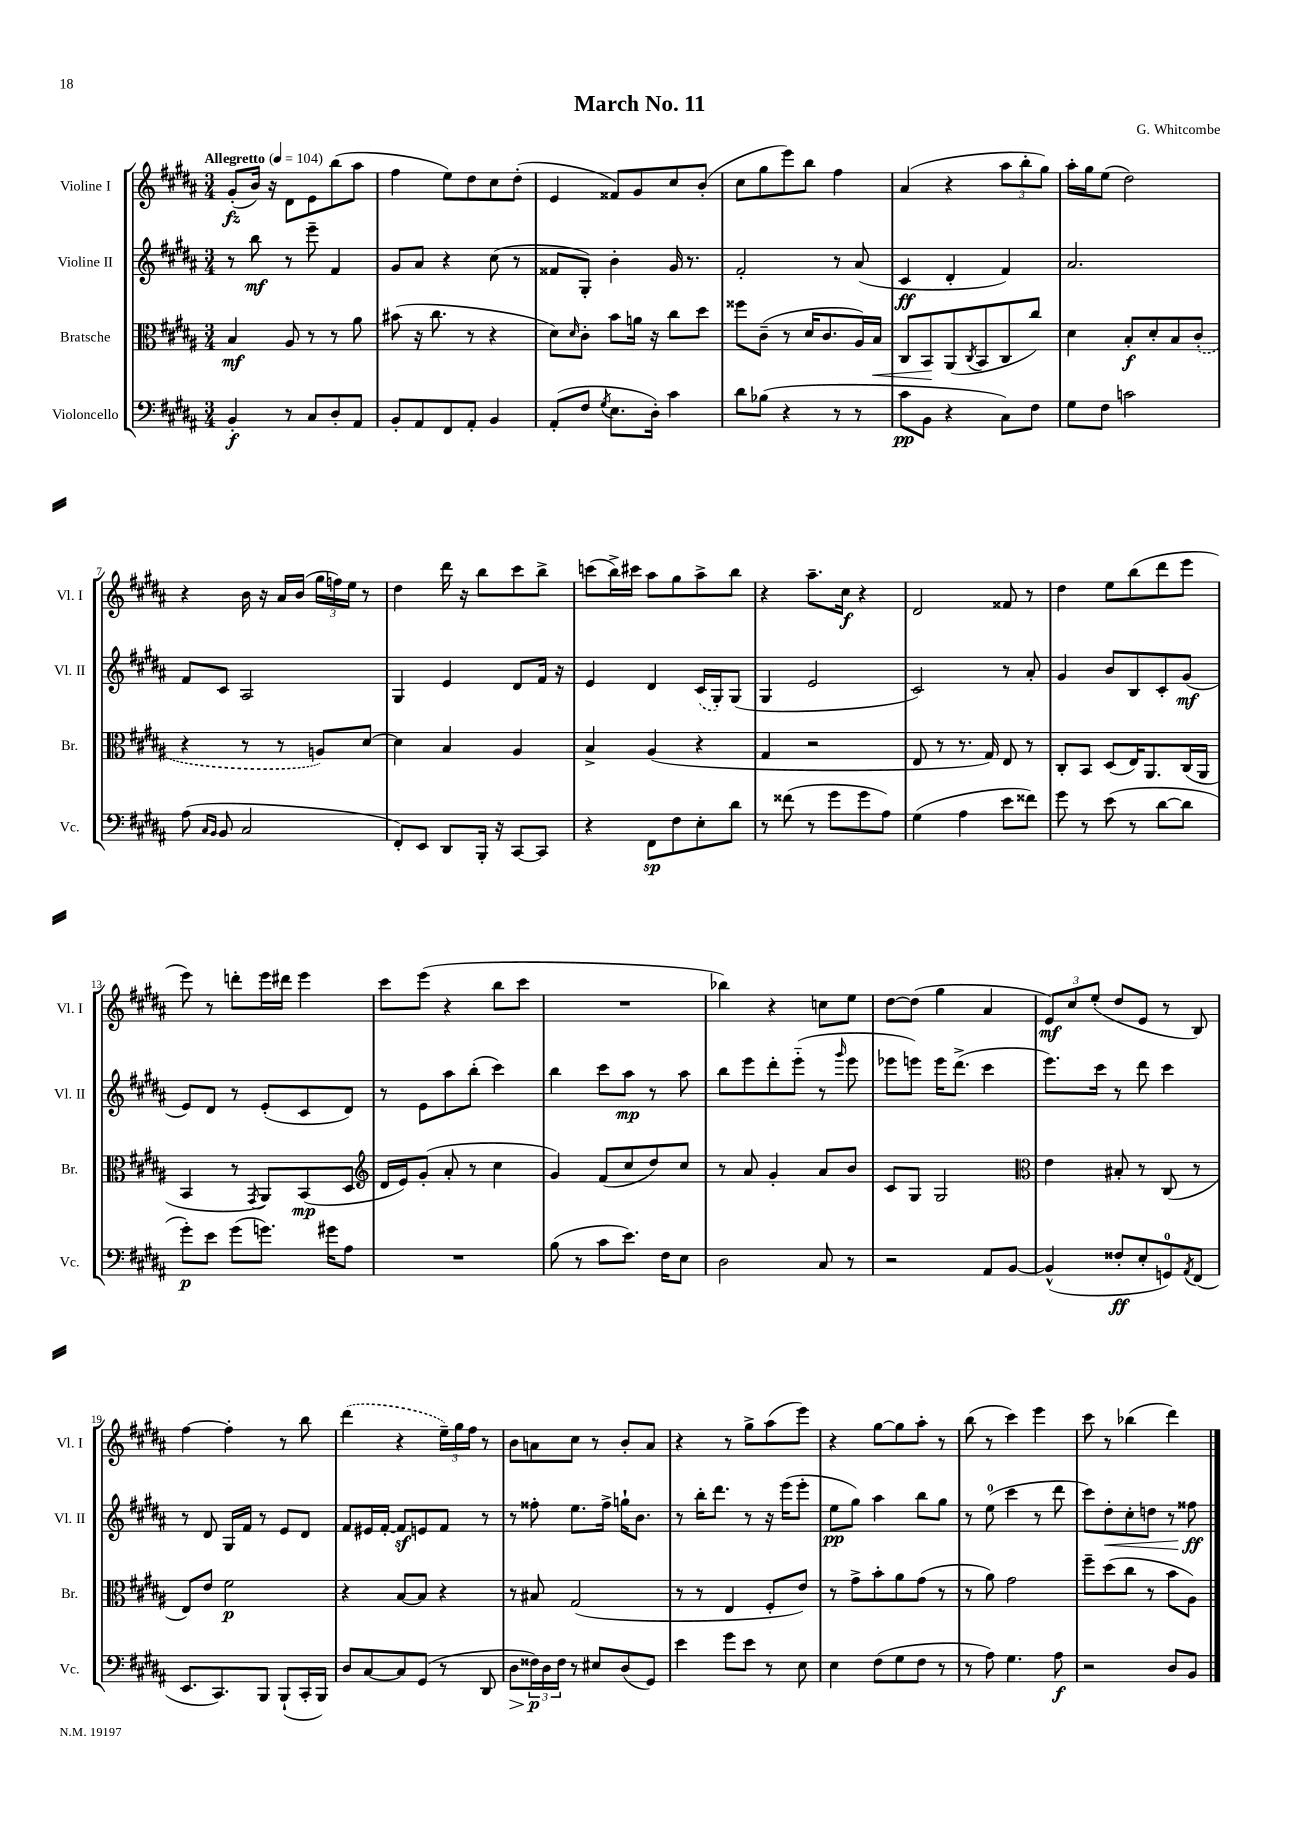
\header { title = "March No. 11" composer = "G. Whitcombe" }
<<
\new StaffGroup <<
\new Staff = "s0" \with { instrumentName = "Violine I" shortInstrumentName = "Vl. I" } {
    \clef treble \key b \major \numericTimeSignature \time 3/4 \tempo "Allegretto" 4 = 104
    gis'8-.\fz( b'16) r16 dis'8 e'8 b''8( ais''8 |
    fis''4 e''8) dis''8 cis''8 dis''8-.( |
    e'4 fisis'8) gis'8 cis''8 b'8-.( |
    cis''8 gis''8 e'''8) b''8 fis''4 |
    ais'4( r4 \tuplet 3/2 { ais''8 b''8-. gis''8) } |
    ais''16-. gis''16 e''8( dis''2) |
    r4 b'16 r16 ais'16 b'16( \tuplet 3/2 { gis''16 f''16) e''16 } r8 |
    dis''4 dis'''16 r16 b''8 cis'''8 b''8-> |
    c'''8( b''16->) cis'''16 ais''8 gis''8 ais''8-> b''8 |
    r4 ais''8.-- cis''16\f r4 |
    dis'2 fisis'8 r8 |
    dis''4 e''8 b''8( dis'''8 e'''8 |
    e'''8) r8 d'''8-. e'''16 dis'''16 e'''4 |
    cis'''8 e'''8( r4 b''8 cis'''8 |
    R2. |
    bes''4) r4 c''8 e''8 |
    dis''8~ dis''8( gis''4 ais'4 |
    \tuplet 3/2 { e'8\mf) cis''8 e''8-.( } dis''8 e'8 r8 b8) |
    fis''4~ fis''4-. r8 b''8 |
    \once \slurDashed dis'''4( r4 \tuplet 3/2 { e''16--) gis''16 fis''16 } r8 |
    b'8 a'8 cis''8 r8 b'8-. a'8 |
    r4 r8 gis''8-> ais''8( e'''8) |
    r4 gis''8~ gis''8 ais''8-. r8 |
    b''8( r8 cis'''4) e'''4 |
    cis'''8 r8 bes''4( dis'''4) \bar "|." |
}
\new Staff = "s1" \with { instrumentName = "Violine II" shortInstrumentName = "Vl. II" } {
    \clef treble \key b \major \numericTimeSignature \time 3/4
    r8 b''8\mf r8 e'''8-- fis'4 |
    gis'8 ais'8 r4 cis''8( r8 |
    fisis'8 gis8-.) b'4-. gis'16 r8. |
    fis'2-. r8 ais'8( |
    cis'4\ff dis'4-. fis'4) |
    ais'2. |
    fis'8 cis'8 ais2 |
    gis4 e'4 dis'8 fis'16 r16 |
    e'4 dis'4 \once \slurDashed cis'16( gis16-.) gis8( |
    gis4 e'2 |
    cis'2) r8 ais'8-. |
    gis'4 b'8 b8 cis'8-. gis'8\mf( |
    e'8) dis'8 r8 e'8-.( cis'8 dis'8) |
    r8 e'8 ais''8 b''8-.( cis'''4) |
    b''4 cis'''8 ais''8\mp r8 ais''8 |
    b''8 e'''8 dis'''8-. e'''8-_( r8 \grace { gis'''16 } e'''8 |
    ees'''8 e'''8) e'''16 dis'''8.->( cis'''4 |
    e'''8.) cis'''16 r8 dis'''8 cis'''4 |
    r8 dis'8 gis16 fis'16 r8 e'8 dis'8 |
    fis'8 eis'16 fis'16~-. fis'8\sf e'8 fis'8 r8 |
    r8 fisis''8-. e''8. fisis''16-> g''16-! b'8. |
    r8 b''16-. dis'''8. r8 r16 e'''16( e'''8-. |
    e''8\pp gis''8) ais''4 b''8 gis''8 |
    r8 e''8-0( cis'''4 r8 dis'''8 |
    cis'''8) dis''8-.\< cis''8-. d''8 r8 fisis''8\ff\! \bar "|." |
}
\new Staff = "s2" \with { instrumentName = "Bratsche" shortInstrumentName = "Br." } {
    \clef alto \key b \major \numericTimeSignature \time 3/4
    b4\mf ais8 r8 r8 ais'8 |
    bis'8( r16 cis''8. r8 r4 |
    dis'8) \grace { dis'16 } cis'8-. b'8 a'16 r16 cis''8 dis''8 |
    fisis''8 cis'8--( r8 dis'16 cis'8. ais16) b16\< |
    cis8 b,8\! ais,8( \acciaccatura { cis8 } b,8 cis8 cis''8) |
    dis'4 b8-.\f dis'8-. b8 \once \slurDashed cis'8-.( |
    r4 r8 r8 a8) dis'8~ |
    dis'4 b4 ais4 |
    b4-> ais4( r4 |
    gis4 r2 |
    e8 r8 r8. gis16) e8 r8 |
    cis8-. b,8 dis8( e16) ais,8. cis16( ais,16 |
    b,4 r8 \acciaccatura { gis,8 } ais,8) b,8\mp( dis8 |
    \clef treble dis'16 e'16) gis'8-.( ais'8-. r8 cis''4 |
    gis'4) fis'8( cis''8 dis''8) cis''8 |
    r8 ais'8 gis'4-. ais'8 b'8 |
    cis'8 gis8 gis2 |
    \clef alto e'4 bis8-. r8 cis8( r8 |
    e8) e'8 fis'2\p |
    r4 b8~ b8 r4 |
    r8 bis8 gis2( |
    r8 r8 e4 fis8-. e'8) |
    r8 gis'8-> b'8-. ais'8 gis'8( r8 |
    r8 ais'8) gis'2 |
    fis''8-- dis''8( cis''8 r8 b'8 ais8) \bar "|." |
}
\new Staff = "s3" \with { instrumentName = "Violoncello" shortInstrumentName = "Vc." } {
    \clef bass \key b \major \numericTimeSignature \time 3/4
    b,4-.\f r8 cis8 dis8-. ais,8 |
    b,8-. ais,8 fis,8 ais,8-. b,4 |
    ais,8-.( fis8 \acciaccatura { gis8 } e8. dis16-.) cis'4 |
    dis'8 bes8( r4 r8 r8 |
    cis'8\pp b,8 r4 cis8) fis8 |
    gis8 fis8 c'2 |
    ais8( \grace { cis16 b,16 } b,8 cis2 |
    fis,8-.) e,8 dis,8 b,,16-. r16 cis,8~ cis,8 |
    r4 fis,8\sp fis8 e8-. dis'8 |
    r8 fisis'8( r8 gis'8 gis'8 ais8) |
    gis4( ais4 e'8 fisis'8) |
    gis'8 r8 e'8( r8 dis'8~ dis'8 |
    gis'8-.\p) e'8 gis'8( g'8.) gis'16 ais8 |
    R2. |
    b8( r8 cis'8 e'8.) fis16 e8 |
    dis2 cis8 r8 |
    r2 ais,8 b,8~ |
    b,4-^( fisis8-.\ff e8-. g,8-0) \acciaccatura { ais,8 } fis,8( |
    e,8. cis,8.) b,,8 b,,8-!( cis,16-. b,,16) |
    dis8 cis8~ cis8 gis,8( r8 dis,8 |
    dis8\> \tuplet 3/2 { fisis16\p\!) dis16 fisis16 } r8 eis8 dis8( gis,8) |
    e'4 gis'8 e'8 r8 e8 |
    e4 fis8( gis8 fis8 r8 |
    r8 ais8) gis4. ais8\f |
    r2 dis8 b,8 \bar "|." |
}
>>
>>
